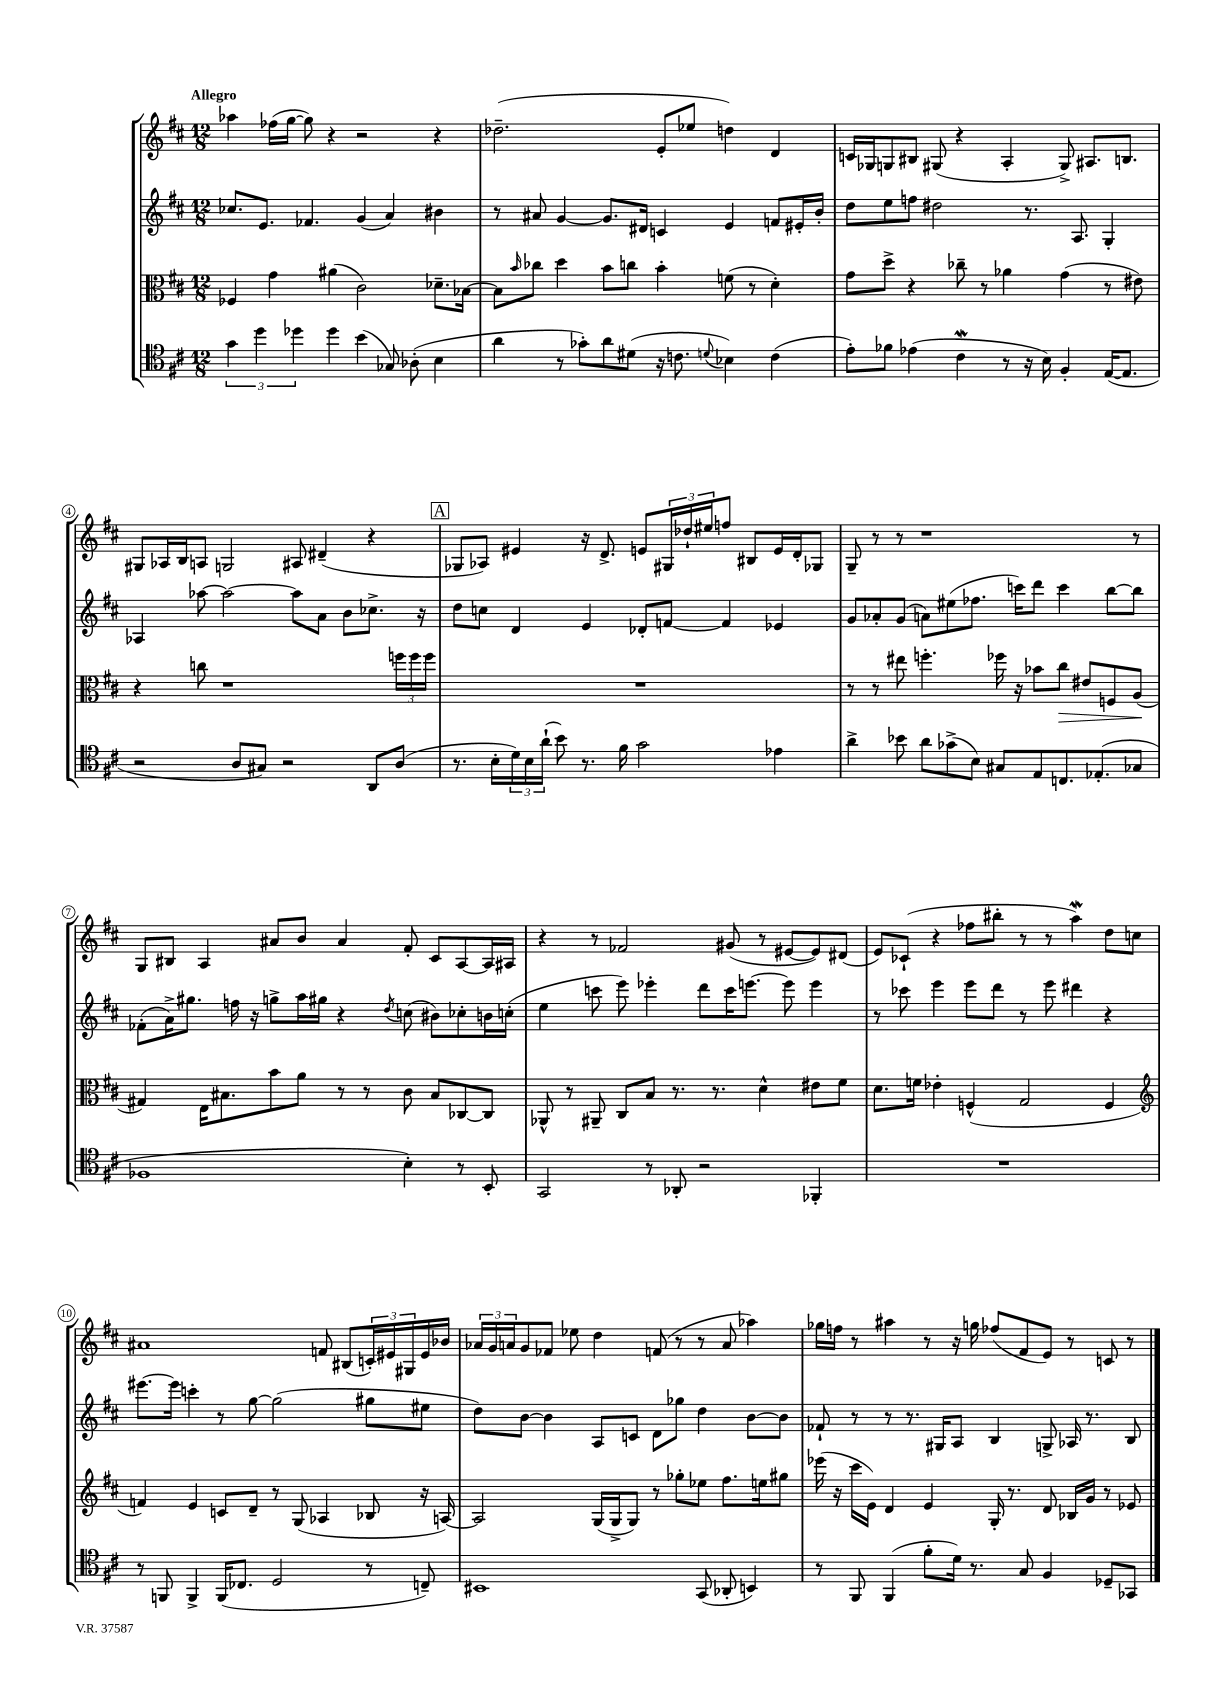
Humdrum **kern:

**kern	**kern	**kern	**kern
*staff4	*staff3	*staff2	*staff1
*clefC4	*clefC3	*clefG2	*clefG2
*k[f#c#]	*k[f#c#]	*k[f#c#]	*k[f#c#]
*M12/8	*M12/8	*M12/8	*M12/8
6g	4F-	8.cc-	4aa-
6dd	.	.	.
.	.	8.e	.
.	4g	.	(16ff-
.	.	.	[16gg
6dd-	.	.	.
.	.	4.f-	8gg])
4dd-	(4a#	.	4r
(4b	2c#)	(4g	2r
8G-)	.	4a)	.
(8A-'	.	.	.
4B	8.d-~	4b#	4r
.	[16B-	.	.
=	=	=	=
4a	8B-]	8r	(2.dd-~
.	16qqb	.	.
.	8cc-	8a#	.
8r	4dd	[4g	.
8g-')	.	.	.
8a	8b	8.g]	.
(8d#	8cc	.	.
.	.	16d#	.
16r	4b'	4c	8e'
8.c	.	.	.
.	.	.	8ee-
8qqd	.	.	.
4B-)	(8f	4e	4dd)
.	8r	.	.
(4c	4d')	8f	4d
.	.	16e#'	.
.	.	16b'	.
=	=	=	=
8e')	8g	8dd	16c
.	.	.	16G-
8f-	8dd^	8ee	8G
(4e-	4r	8ff	8B#
.	.	2dd#	(8G#
4c#	8cc-~	.	4r
.	8r	.	.
8r	4a-	.	4A'
16r	.	8.r	.
16B)	.	.	.
4F#'	(4g	.	8G#^)
.	.	8.A	.
.	.	.	8.A#
([16E	8r	4G'	.
8.E]	.	.	8.B
.	8e#)	.	.
=	=	=	=
2r	4r	4A-	8G#
.	.	.	16A-
.	.	.	16B
.	8cc	[8aa-	8A
.	1r	2aa-_	2G
8A	.	.	.
8G#)	.	.	.
2r	.	.	.
.	.	8aa-]	8A#
.	.	8a	(4d#~
.	.	8b	.
8AA	.	8.cc-^	4r
(8A	24ff	.	.
.	24ff	.	.
.	.	16r	.
.	24ff	.	.
=	=	=	=
8.r	1.r	8dd	8G-
.	.	8cc	8A-)
16B'	.	.	.
24d)	.	4d	4e#
24B	.	.	.
(24a`	.	.	.
8b)	.	.	.
8.r	.	4e	16r
.	.	.	8.d^
16f#	.	.	.
2g	.	8d-'	8e
.	.	[8f	24G#
.	.	.	24dd-`
.	.	.	24ee#
.	.	4f]	8ff
.	.	.	8B#
4e-	.	4e-	16e
.	.	.	16d'
.	.	.	8G-
=	=	=	=
4a^	8r	8g	8G~
.	8r	8a-'	8r
8b-	8ee#	(8g	8r
8a	4.ff'	8a)	1r
(8g-^	.	(8ee#	.
8B)	.	8.ff-	.
8G#	16ff-	.	.
.	16r	16ccc)	.
8E	8b-	8ddd	.
8.C	8cc#	4ccc	.
.	8e#	.	.
(8.E-'	.	.	.
.	8F	[8bb	.
8G-	(8A	8bb]	8r
=	=	=	=
1F-	4G#)	(8f-'	8G
.	.	16a^)	8B#
.	.	8.gg#	.
.	16E	.	4A
.	8.B#	.	.
.	.	16ff	.
.	.	16r	.
.	8b	8gg^	8a#
.	8a	16aa	8b
.	.	16gg#	.
.	8r	4r	4a#
.	8r	.	.
.	.	8qdd	.
4B')	8c#	(8cc	8f#'
.	8B#	8b#)	8c#
8r	[8C-	8cc-'	[8A
8BB'	8C-]	16b	16A]
.	.	(16cc'	16A#
=	=	=	=
2GG	8AA-^^	4ee	4r
.	8r	.	.
.	8AA#~	8ccc	8r
.	8C#	8eee)	2f-
8r	8B	4eee-'	.
8AA-'	8.r	.	.
2r	.	8ddd	.
.	8.r	.	.
.	.	16ccc	(8g#
.	.	[8.eee	.
.	4d^^	.	8r
.	.	8eee]	[8e#
4FF-'	8e#	4eee	8e#])
.	8f#	.	(8d#
=	=	=	=
1.r	8.d	8r	8e)
.	.	8ccc-	(8c-`
.	16f	.	.
.	4e-'	4eee	4r
.	(4F^^	8eee	8ff-
.	.	8ddd	8bb#'
.	2G	8r	8r
.	.	8eee	8r
.	.	4ddd#	4aa)
.	4F	4r	8dd
.	.	.	8cc
=	=	=	=
*	*clefG2	*	*
8r	4f)	[8.eee#	1a#
8FF	.	.	.
.	.	16eee#]	.
4FF^	4e	4ccc'	.
(16FF	8c	8r	.
8.C-	.	.	.
.	8d~	[8gg	.
2D	8r	(2gg]	.
.	(8G	.	.
.	4A-	.	8f
.	.	.	(8B#
8r	8B-	8gg#	24c')
.	.	.	24e#
.	.	.	24G#
8C~)	16r	8ee#	16e#
.	[16A)	.	16b-
=	=	=	=
1BB#	2A]	8dd)	24a-
.	.	.	24g
.	.	.	24a
.	.	[8b	8g
.	.	4b]	8f-
.	.	.	8ee-
.	(16G	8A	4dd
.	16G^	.	.
.	8G)	8c	.
.	8r	8d	(8f
.	8gg-'	8gg-	8r
(8GG	8ee-	4dd	8r
8AA-'	8.ff#	.	8a
4BB)	.	[8b	4aa-)
.	16ee	.	.
.	8gg#	8b]	.
=	=	=	=
8r	(16eee-	8f-`	16gg-
.	16r	.	16ff
8FF#	16ccc#	8r	8r
.	16e)	.	.
(4FF#	4d	8r	4aa#
.	.	8.r	.
8f#'	4e	.	8r
.	.	16G#	.
16d)	.	8A	16r
8.r	.	.	16gg
.	16G'	4B	(8ff-
.	8.r	.	.
8G	.	.	8f#
4F#	8d	8G^	8e)
.	16B-	16A-	8r
.	16g	8.r	.
8D-~	8r	.	8c
8GG-	8e-	8B	8r
==	==	==	==
*-	*-	*-	*-
